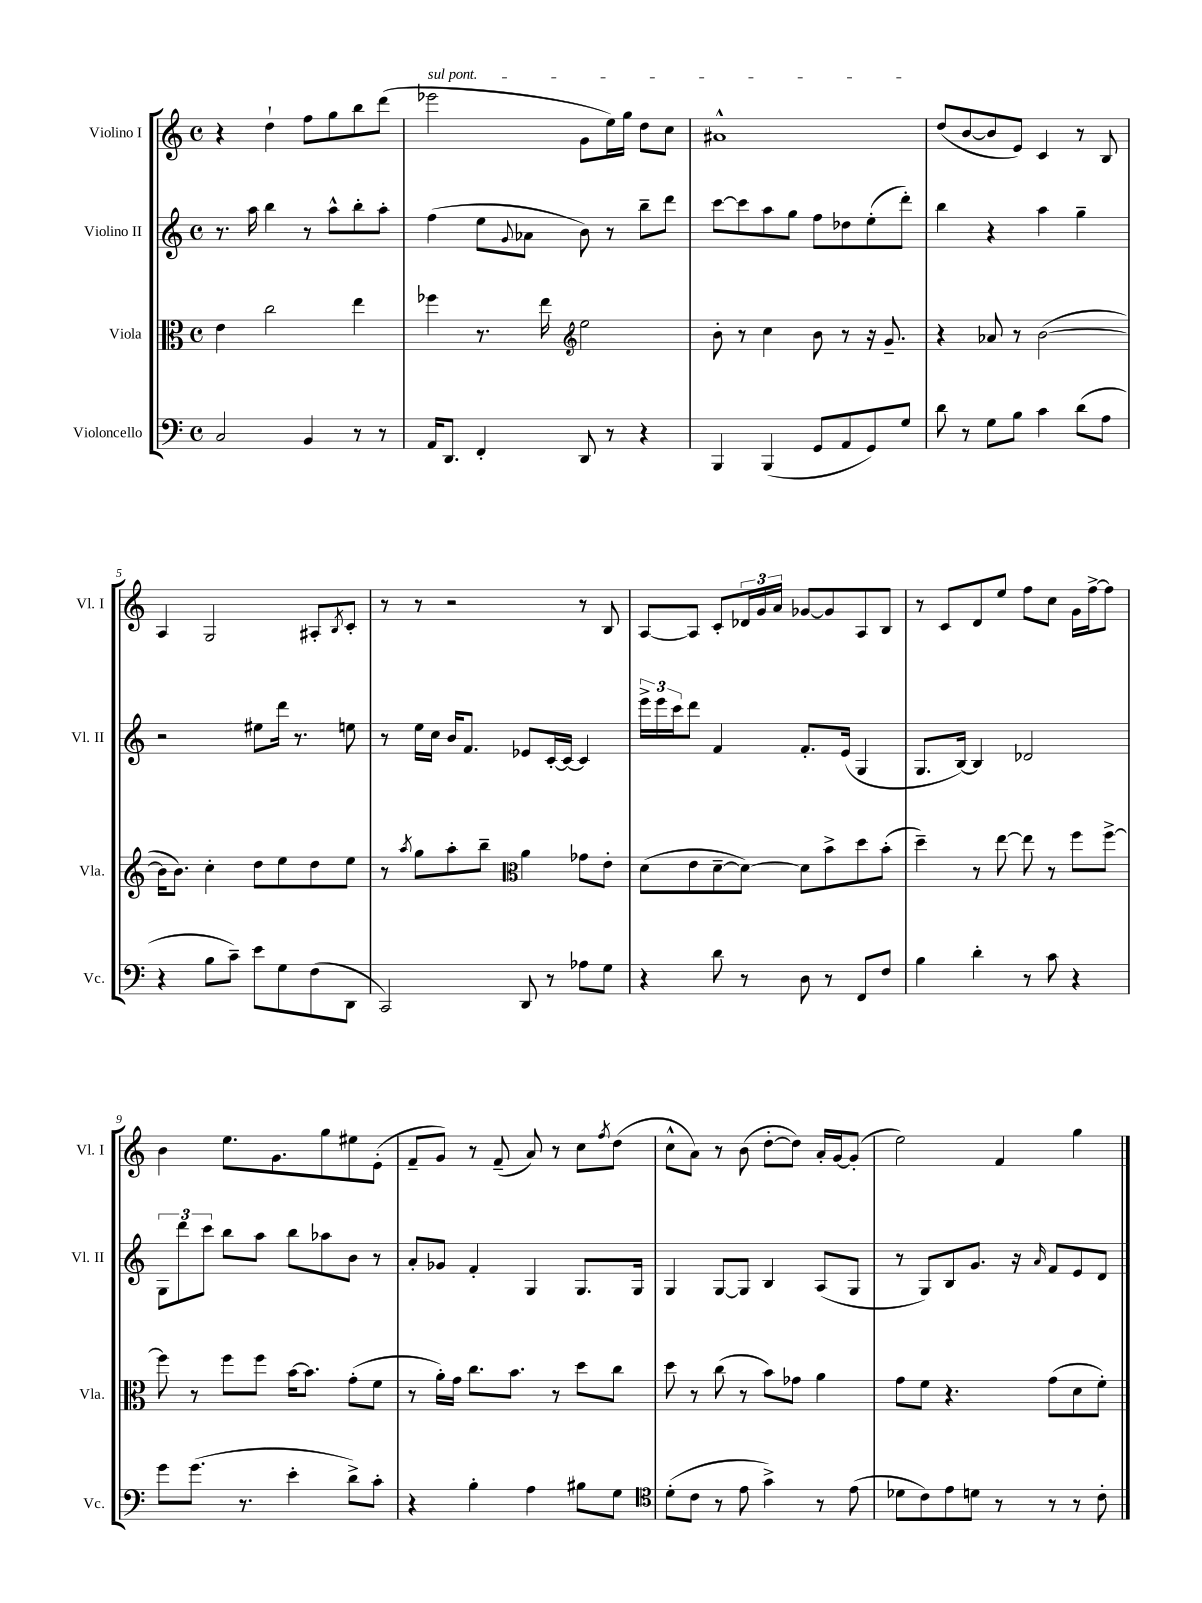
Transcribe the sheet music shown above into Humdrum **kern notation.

**kern	**kern	**kern	**kern
*staff4	*staff3	*staff2	*staff1
*clefF4	*clefC3	*clefG2	*clefG2
*k[]	*k[]	*k[]	*k[]
*M4/4	*M4/4	*M4/4	*M4/4
*met(c)	*met(c)	*met(c)	*met(c)
2C	4e	8.r	4r
.	.	16aa	.
.	2cc	4bb	4dd`
4BB	.	8r	8ff
.	.	8aa^^	8gg
8r	4ee	8bb'	8bb
8r	.	8aa'	(8ddd
=	=	=	=
16AA	4ff-	(4ff	2eee-
8.DD	.	.	.
4FF'	8.r	8ee	.
.	.	8qqg	.
.	.	8a-	.
.	16ee	.	.
*	*clefG2	*	*
8DD	2ee	8b)	8g
8r	.	8r	16ee)
.	.	.	16gg
4r	.	8bb~	8dd
.	.	8ddd	8cc
=	=	=	=
4BBB	8b'	[8ccc	1a#^^
.	8r	8ccc]	.
(4BBB	4cc	8aa	.
.	.	8gg	.
8GG	8b	8ff	.
8AA	8r	8dd-	.
8GG)	16r	(8ee'	.
.	8.g~	.	.
8G	.	8ddd')	.
=	=	=	=
8d	4r	4bb	(8dd
8r	.	.	[8b
8G	8a-	4r	8b]
8B	8r	.	8e)
4c	([2b	4aa	4c
(8d	.	4gg~	8r
8A	.	.	8B
=	=	=	=
4r	16b]	2r	4A
.	8.b)	.	.
8B	4cc'	.	2G
8c~)	.	.	.
8e	8dd	8ee#	.
8G	8ee	16ddd	.
.	.	8.r	.
(8F	8dd	.	8A#'
.	.	.	8qB
8DD	8ee	8ee	8c'
=	=	=	=
2CC)	8r	8r	8r
.	8qaa	.	.
.	8gg	16ee	8r
.	.	16cc	.
.	8aa'	16b	2r
.	.	8.f	.
.	8bb~	.	.
*	*clefC3	*	*
8DD	4a	8e-	.
8r	.	[16c'	.
.	.	16c_	.
8A-	8g-	4c]	8r
8G	8e'	.	8B
=	=	=	=
4r	(8d	24eee^	[8A
.	.	24eee	.
.	.	24ccc	.
.	8e	8ddd	8A]
8d	[8d~	4f	8c'
8r	8d_)	.	24d-
.	.	.	24g
.	.	.	24a
8D	8d]	8.f'	[8g-
8r	8b^	.	8g-]
.	.	(16e	.
8FF	8dd	4G	8A
8F	(8b'	.	8B
=	=	=	=
4B	4dd~)	8.G	8r
.	.	.	8c
.	.	[16B)	.
4d'	8r	4B]	8d
.	[8ee	.	8ee
8r	8ee]	2d-	8ff
8c	8r	.	8cc
4r	8ff	.	16g
.	.	.	[16ff^
.	[8ff^	.	8ff]
=	=	=	=
8g	8ff]	12G	4b
.	.	12ddd	.
(8.g	8r	.	.
.	.	12ccc	.
.	8ff	8bb	8.ee
8.r	.	.	.
.	8ff	8aa	.
.	.	.	8.g
4e'	[16b	8bb	.
.	8.b]	.	.
.	.	8aa-	8gg
8d^)	(8g'	8b	8ee#
8c'	8f	8r	(8e'
=	=	=	=
4r	8r	8a'	8f~
.	16a')	8g-	8g)
.	16g	.	.
4B'	8.cc	4f'	8r
.	.	.	(8f~
.	8.b	.	.
4A	.	4G	8a)
.	8r	.	8r
8B#	8dd	8.G	8cc
.	.	.	8qff
8G	8cc	.	(8dd
.	.	16G	.
=	=	=	=
*clefC4	*	*	*
(8d'	8dd	4G	8cc^^
8c	8r	.	8a)
8r	(8cc	[8G	8r
8e	8r	8G]	(8b
4g^)	8b)	4B	[8dd'
.	8g-	.	8dd])
8r	4a	(8A	16a'
.	.	.	[16g
(8e	.	8G	(8g']
=	=	=	=
8d-	8g	8r	2ee)
8c)	8f	8G)	.
8e	4.r	8B	.
8d	.	8.g	.
8r	.	.	4f
.	.	16r	.
.	.	16qqa	.
8r	(8g	8f	.
8r	8d	8e	4gg
8c'	8f')	8d	.
==	==	==	==
*-	*-	*-	*-
